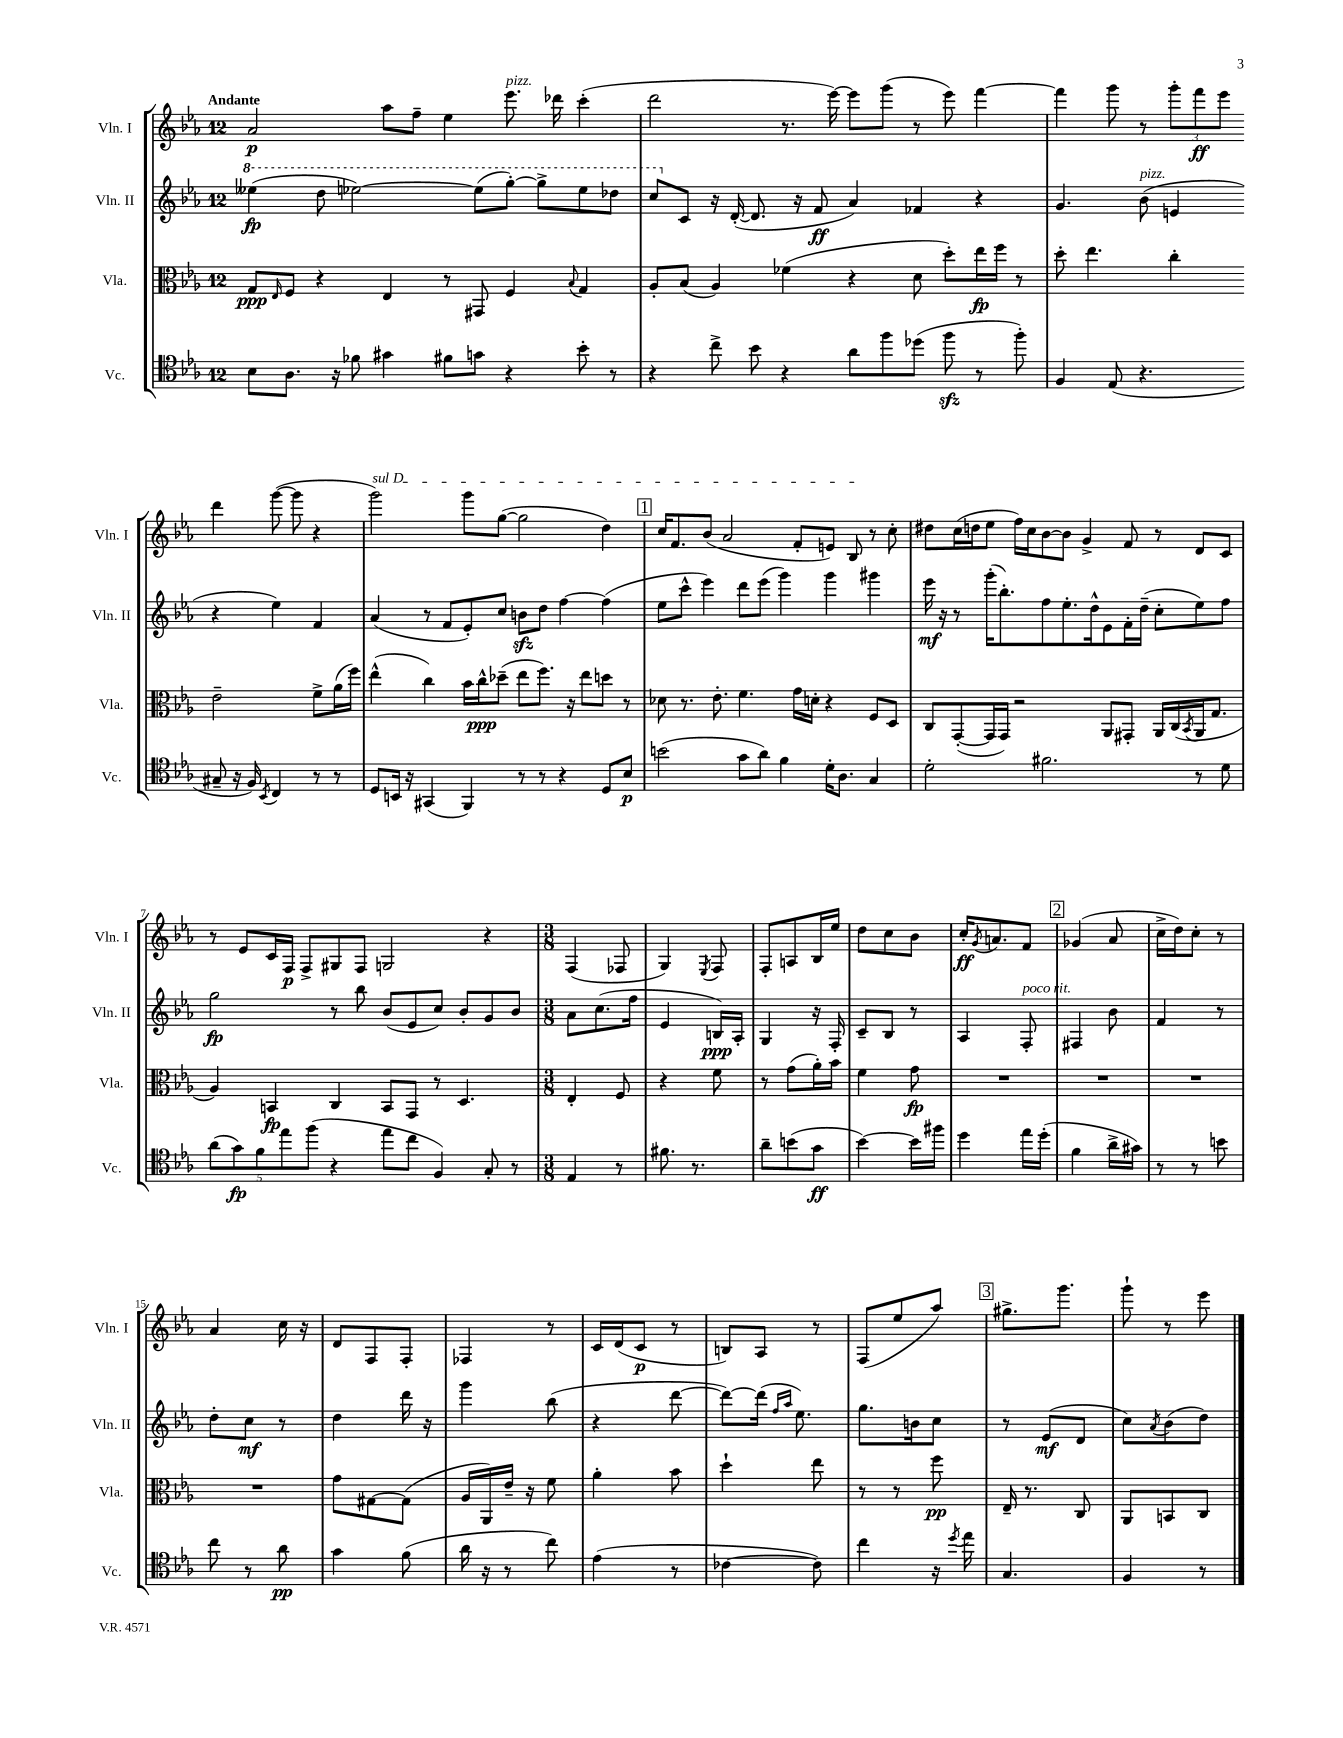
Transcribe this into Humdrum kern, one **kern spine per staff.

**kern	**dynam	**kern	**dynam	**kern	**dynam	**kern	**dynam
*part4	*part4	*part3	*part3	*part2	*part2	*part1	*part1
*staff4	*staff4	*staff3	*staff3	*staff2	*staff2	*staff1	*staff1
*I"Vc.	*	*I"Vla.	*	*I"Vln. II	*	*I"Vln. I	*
*I'Vc.	*	*I'Vla.	*	*I'Vln. II	*	*I'Vln. I	*
*clefC4	*	*clefC3	*	*clefG2	*	*clefG2	*
*k[b-e-a-]	*	*k[b-e-a-]	*	*k[b-e-a-]	*	*k[b-e-a-]	*
*M12/8	*	*M12/8	*	*M12/8	*	*M12/8	*
*	*	*	*	*8va	*	*	*
=1	=1	=1	=1	=1	=1	=1	=1
!	!	!	!	!	!	!LO:TX:a:B:t=Andante	!
8B-\L	.	8G/L	ppp	(4eee--X\	fp	2a-/	p
.	.	16qqE-/	.	.	.	.	.
8.A-\J	.	8F/J	.	.	.	.	.
.	.	4r	.	8ddd\	.	.	.
16r	.	.	.	.	.	.	.
8f-X\	.	.	.	[2eee-X\)	.	.	.
4g#X\	.	4E-/	.	.	.	8aa-\L	.
.	.	.	.	.	.	8ff~\J	.
8f#X\L	.	8r	.	.	.	4ee-\	.
8gn\J	.	8GG#X/	.	(8eee-\L]	.	.	.
!	!	!	!	!	!	!LO:TX:a:i:t=pizz.	!
4r	.	4F/	.	[8ggg'\J)	.	8.eee-\	.
.	.	.	.	8ggg^\L]	.	.	.
.	.	.	.	.	.	16ddd-X\	.
.	.	8qqB-/	.	.	.	.	.
8b-'\	.	4G/	.	8eee-\	.	(4ccc'\	.
8r	.	.	.	8ddd-X\J	.	.	.
=2	=2	=2	=2	=2	=2	=2	=2
4r	.	8A-'/L	.	8ccc/L	.	2ddd\	.
*	*	*	*	*X8va	*	*	*
.	.	(8B-/J	.	8c/J	.	.	.
8cc^\	.	4A-/)	.	16r	.	.	.
.	.	.	.	([16d'/	.	.	.
8b-\	.	.	.	8.d/]	.	.	.
4r	.	(4f-X\	.	.	.	8.r	.
.	.	.	.	16r	.	.	.
.	.	.	.	8f/	ff	.	.
.	.	.	.	.	.	[16eee-\)	.
8a-\L	.	4r	.	4a-/)	.	8eee-\L]	.
8ff\	.	.	.	.	.	(8ggg\J	.
(8dd-X\J	.	8d\	.	4f-X/	.	8r	.
8ffzz\	.	8dd'\L)	.	.	.	8eee-\)	.
8r	.	16ee-\L	fp	4r	.	[4fff\	.
.	.	16ff\JJ	.	.	.	.	.
8ff'\)	.	8r	.	.	.	.	.
=3	=3	=3	=3	=3	=3	=3	=3
4F/	.	8dd'\	.	4.g/	.	4fff\]	.
.	.	4.ee-\	.	.	.	.	.
(8E-/	.	.	.	.	.	8ggg\	.
!	!	!	!	!LO:TX:a:i:t=pizz.	!	!	!
4.r	.	.	.	(8b-\	.	8r	.
.	.	4cc'\	.	4en/	.	12ggg'\L	.
.	.	.	.	.	.	12fff\	ff
.	.	.	.	.	.	12eee-\J	.
8G#X~/	.	2e-~\	.	4r	.	4ddd\	.
16r	.	.	.	.	.	.	.
16F/)	.	.	.	.	.	.	.
8qBB-/	.	.	.	.	.	.	.
4C/	.	.	.	4ee-\)	.	([8ggg\	.
.	.	.	.	.	.	8ggg\]	.
8r	.	8f^\L	.	4f/	.	4r	.
8r	.	(16a-\L	.	.	.	.	.
.	.	16ff\JJ)	.	.	.	.	.
!!LO:LB:g=z
=4	=4	=4	=4	=4	=4	=4	=4
!	!	!	!	!	!	!LO:TX:a:i:t=sul D	!
8D/L	.	(4ee-^^\	.	(4a-/	.	2ggg\)	.
16BBn/Jk	.	.	.	.	.	.	.
16r	.	.	.	.	.	.	.
(4GG#X/	.	4cc\)	.	8r	.	.	.
.	.	.	.	8f/L	.	.	.
4FF/)	.	16b-\LL	.	8e-'/)	.	8ggg\L	.
.	.	16cc^^\J	ppp	.	.	.	.
.	.	(8dd-X~\J	.	8cc/J	.	([8gg\J	.
8r	.	8ee-\L	.	8bnzz\L	.	2gg\]	.
8r	.	8.ff\J)	.	8dd\J	.	.	.
4r	.	.	.	[4ff\	.	.	.
.	.	16r	.	.	.	.	.
.	.	8ee-\L	.	.	.	.	.
8D/L	.	8ddn\J	.	(4ff\]	.	4dd\)	.
8B-/J	p	8r	.	.	.	.	.
!!LO:REH:place=s1:t=1
=5	=5	=5	=5	=5	=5	=5	=5
(2bn\	.	8d-X\	.	8ee-\L	.	16cc/KL	.
.	.	.	.	.	.	8.f/	.
.	.	8.r	.	8ccc^^\J	.	.	.
.	.	.	.	4eee-\)	.	(8b-/J	.
.	.	8.e-'\	.	.	.	.	.
.	.	.	.	.	.	2a-/	.
8g\L	.	4.f\	.	8ddd\L	.	.	.
8a-\J)	.	.	.	(8eee-\J	.	.	.
4f\	.	.	.	4ggg\)	.	.	.
.	.	16g\LL	.	.	.	8f'/L	.
.	.	16dn'\JJ	.	.	.	.	.
16d'\KL	.	4r	.	4ggg\	.	8en/J)	.
8.A-\J	.	.	.	.	.	.	.
.	.	.	.	.	.	8B-/	.
4G/	.	8F/L	.	4ggg#X\	.	8r	.
.	.	8D/J	.	.	.	8cc'\	.
=6	=6	=6	=6	=6	=6	=6	=6
2d'\	.	8C/L	.	16eee-\	mf	8dd#X\L	.
.	.	.	.	16r	.	.	.
.	.	([8GG'/	.	8r	.	(16cc\L	.
.	.	.	.	.	.	16ddn\J	.
.	.	16GG/L]	.	(16ggg'\KL	.	8ee-\J	.
.	.	16GG/JJ)	.	8.bb-'\)	.	.	.
.	.	2r	.	.	.	16ff\LL)	.
.	.	.	.	.	.	16cc\J	.
2.f#X\	.	.	.	8ff\	.	[8b-\	.
.	.	.	.	8.ee-'\	.	8b-\J]	.
.	.	.	.	.	.	4g^/	.
.	.	.	.	16dd^^\k	.	.	.
.	.	8AA-/L	.	8e-\	.	.	.
.	.	8GG#X'/J	.	16f'\L	.	8f/	.
.	.	.	.	(16dd~\JJ	.	.	.
.	.	16AA-/LL	.	8cc'\L	.	8r	.
.	.	(16C/	.	.	.	.	.
.	.	8qBB-/	.	.	.	.	.
8r	.	16AA-/J	.	8ee-\)	.	8d/L	.
.	.	8.G/J	.	.	.	.	.
8d\	.	.	.	8ff\J	.	8c/J	.
!!LO:LB:g=z
=7	=7	=7	=7	=7	=7	=7	=7
(10a-\L	.	4A-/)	.	2gg\	fp	8r	.
10g\)	fp	.	.	.	.	.	.
.	.	.	.	.	.	8e-/L	.
10f\	.	.	.	.	.	.	.
.	.	4BBn/	fp	.	.	16c/L	.
10ee-\	.	.	.	.	.	.	.
.	.	.	.	.	.	16F/JJ	p
.	.	.	.	.	.	8F^/L	.
(10ff\J	.	.	.	.	.	.	.
4r	.	4C/	.	8r	.	8G#X/	.
.	.	.	.	8bb-\	.	8F/J	.
8ee-\L	.	8BB/L	.	(8b-/L	.	2Gn/	.
8cc\J	.	8GG/J	.	8e-/	.	.	.
4F/)	.	8r	.	8cc/J)	.	.	.
.	.	4.D/	.	8b-'/L	.	.	.
8G'/	.	.	.	8g/	.	4r	.
8r	.	.	.	8b-/J	.	.	.
=8	=8	=8	=8	=8	=8	=8	=8
*M3/8	*	*M3/8	*	*M3/8	*	*M3/8	*
4E-/	.	4E-'/	.	8a-\L	.	(4F/	.
.	.	.	.	(8.cc\	.	.	.
8r	.	8F/	.	.	.	8F-X/	.
.	.	.	.	16ff\Jk	.	.	.
=9	=9	=9	=9	=9	=9	=9	=9
8.f#X\	.	4r	.	4e-/	.	4G/)	.
8.r	.	.	.	.	.	.	.
.	.	.	.	.	.	8qE-/	.
.	.	8f\	.	16Bn/LL)	ppp	8F/	.
.	.	.	.	16A-'/JJ	.	.	.
=10	=10	=10	=10	=10	=10	=10	=10
8a-~\L	.	8r	.	4G/	.	8F'/L	.
(8bn\	.	(8g\L	.	.	.	8An/	.
8g\J	ff	16a-'\L)	.	16r	.	16B-/L	.
.	.	16b-\JJ	.	16F'/	.	16ee-/JJ	.
=11	=11	=11	=11	=11	=11	=11	=11
[4b-\)	.	4f\	.	8c~/L	.	8dd\L	.
.	.	.	.	8B-/J	.	8cc\	.
16b-\LL]	.	8g\	fp	8r	.	8b-\J	.
16ff#X\JJ	.	.	.	.	.	.	.
=12	=12	=12	=12	=12	=12	=12	=12
4dd\	.	4.r	.	4A-/	.	16cc'/KL	ff
.	.	.	.	.	.	8qg/	.
.	.	.	.	.	.	8.an/	.
!	!	!	!	!LO:TX:a:i:t=poco rit.	!	!	!
16ee-\LL	.	.	.	8F'/	.	8f/J	.
(16dd'\JJ	.	.	.	.	.	.	.
!!LO:REH:place=s1:t=2
=13	=13	=13	=13	=13	=13	=13	=13
4f\	.	4.r	.	4F#X/	.	(4g-X/	.
16a-^\LL	.	.	.	8b-\	.	8a-/	.
16g#X\JJ)	.	.	.	.	.	.	.
=14	=14	=14	=14	=14	=14	=14	=14
8r	.	4.r	.	4f/	.	16cc^\LL	.
.	.	.	.	.	.	16dd\J)	.
8r	.	.	.	.	.	8cc'\J	.
8bn\	.	.	.	8r	.	8r	.
!!LO:LB:g=z
=15	=15	=15	=15	=15	=15	=15	=15
8cc\	.	4.r	.	8dd'\L	.	4a-/	.
8r	.	.	.	8cc\J	mf	.	.
8a-\	pp	.	.	8r	.	16cc\	.
.	.	.	.	.	.	16r	.
=16	=16	=16	=16	=16	=16	=16	=16
4g\	.	8g\L	.	4dd\	.	8d/L	.
.	.	[8G#X\	.	.	.	8F/	.
(8f\	.	(8G#\J]	.	16ddd\	.	8F'/J	.
.	.	.	.	16r	.	.	.
=17	=17	=17	=17	=17	=17	=17	=17
16a-\	.	16A-/LL	.	4ggg\	.	4F-X/	.
16r	.	16AA-/)	.	.	.	.	.
8r	.	16e-~/JJ	.	.	.	.	.
.	.	16r	.	.	.	.	.
8cc\)	.	8f\	.	(8bb-\	.	8r	.
=18	=18	=18	=18	=18	=18	=18	=18
(4e-\	.	4a-'\	.	4r	.	16c/LL	.
.	.	.	.	.	.	(16d/J	.
.	.	.	.	.	.	8c/J	p
8r	.	8b-\	.	[8ddd\	.	8r	.
=19	=19	=19	=19	=19	=19	=19	=19
[4c-X\	.	4dd`\	.	8ddd\L_)	.	8Bn/L)	.
.	.	.	.	(16ddd\Jk]	.	8A-/J	.
.	.	.	.	16qqff/LL	.	.	.
.	.	.	.	16qqaa-/JJ	.	.	.
.	.	.	.	8.ee-\)	.	.	.
8c-\])	.	8ee-\	.	.	.	8r	.
=20	=20	=20	=20	=20	=20	=20	=20
4cc\	.	8r	.	8.gg\L	.	(8F/L	.
.	.	8r	.	.	.	8ee-/	.
.	.	.	.	16bn\k	.	.	.
16r	.	8ff\	pp	8cc\J	.	8aa-/J)	.
8qdd/	.	.	.	.	.	.	.
16ee-\	.	.	.	.	.	.	.
!!LO:REH:place=s1:t=3
=21	=21	=21	=21	=21	=21	=21	=21
4.G/	.	16E-~/	.	8r	.	8.gg#X^\L	.
.	.	8.r	.	.	.	.	.
.	.	.	.	(8e-/L	mf	.	.
.	.	.	.	.	.	8.ggg\J	.
.	.	8C/	.	8d/J	.	.	.
=22	=22	=22	=22	=22	=22	=22	=22
4F/	.	8AA-/L	.	8cc\L)	.	8ggg`\	.
.	.	.	.	8qa-/	.	.	.
.	.	8BBn/	.	(8b-\	.	8r	.
8r	.	8C/J	.	8dd\J)	.	8eee-\	.
==	==	==	==	==	==	==	==
*-	*-	*-	*-	*-	*-	*-	*-
